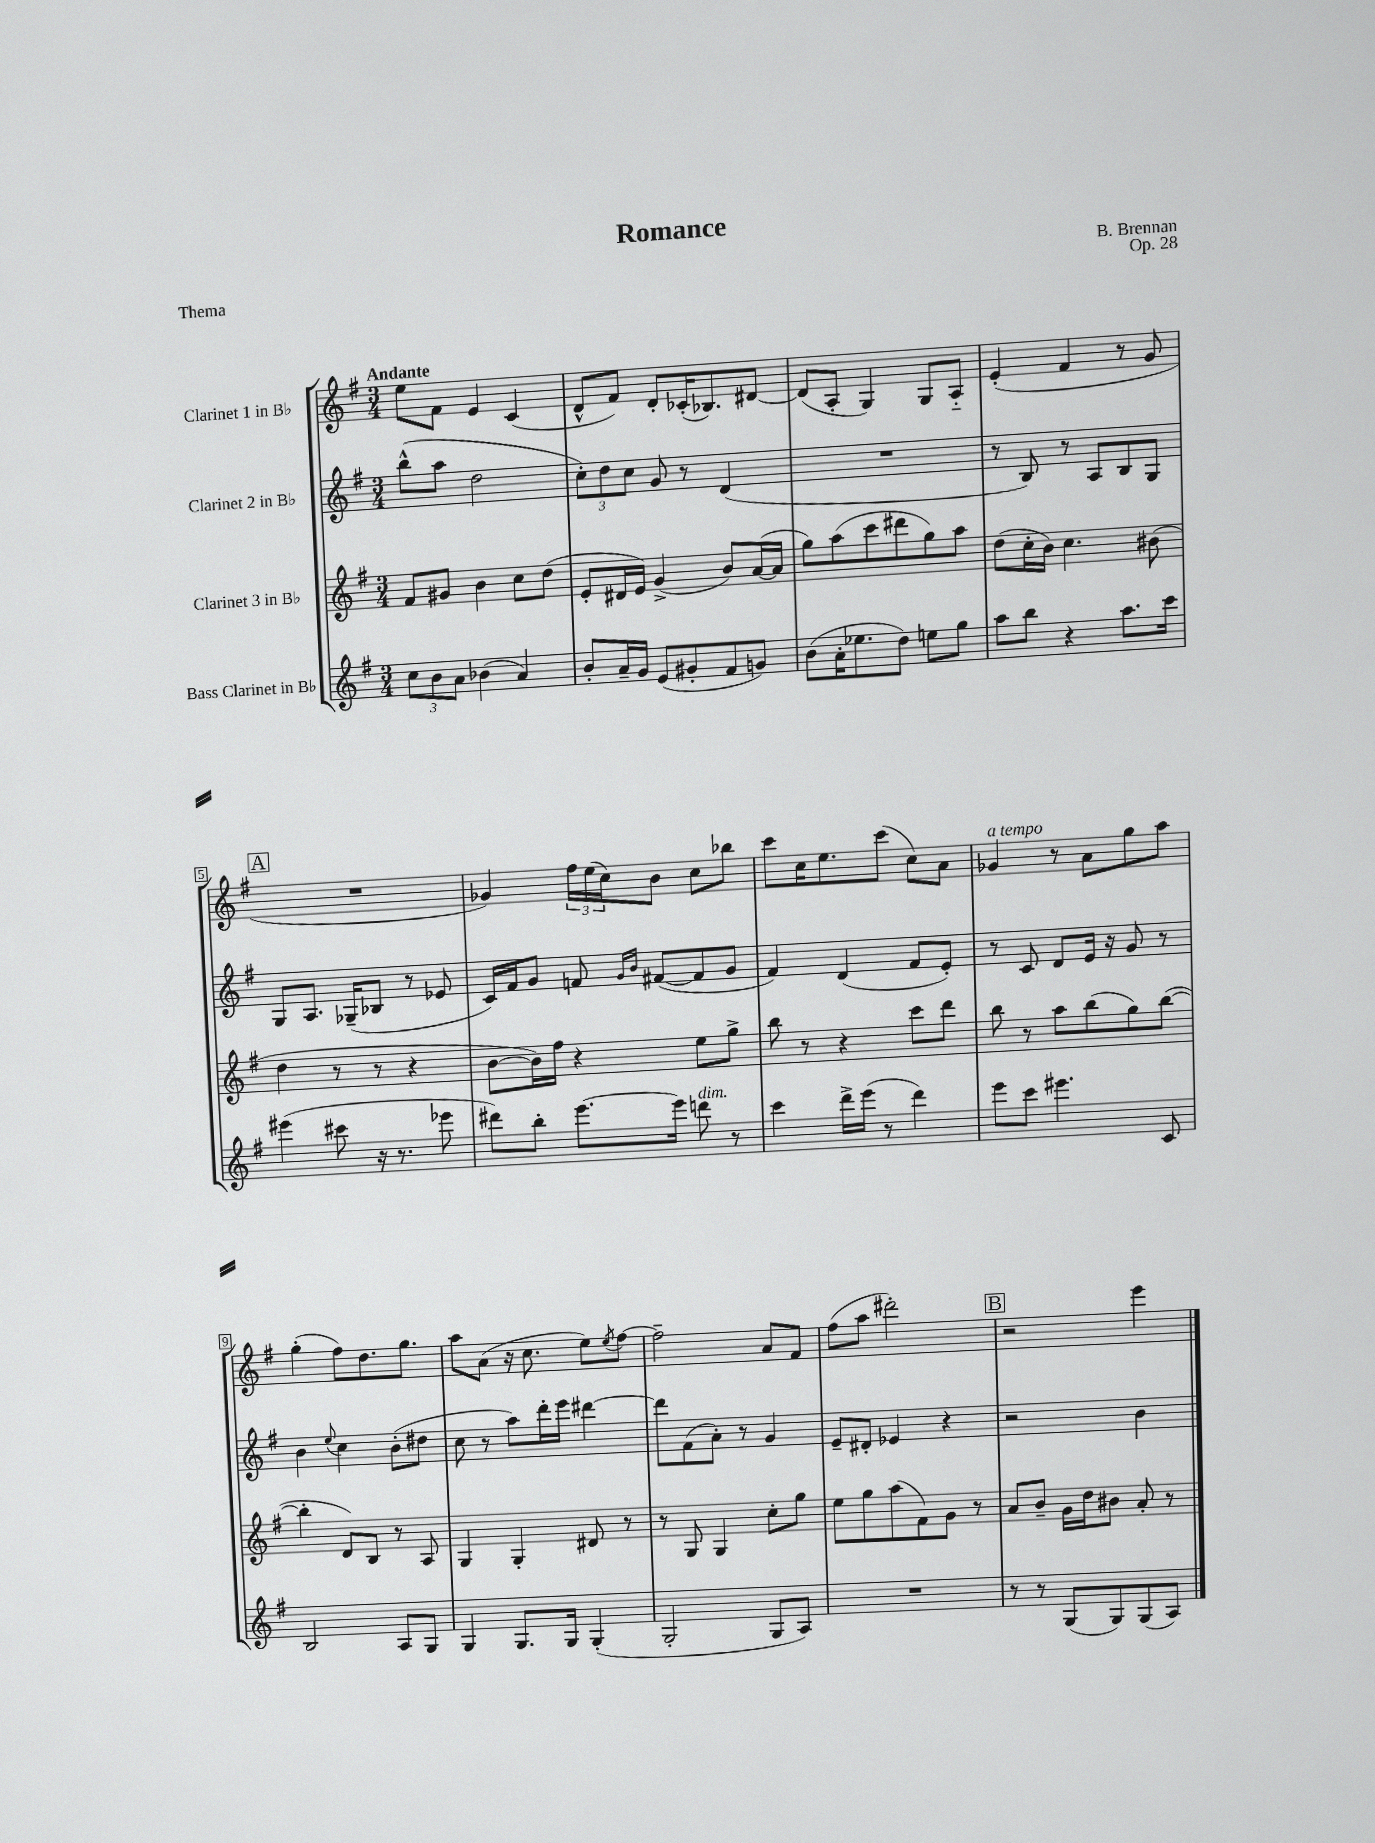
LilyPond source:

\header { title = "Romance" composer = "B. Brennan" opus = "Op. 28" piece = "Thema" }
<<
\new StaffGroup <<
\new Staff = "s0" \with { instrumentName = "Clarinet 1 in Bb" } {
    \clef treble \key g \major \numericTimeSignature \time 3/4 \tempo "Andante"
    e''8 fis'8 e'4 c'4( |
    d'8-^ fis'8) d'8-. ces'16-.( bes8.) dis'8~ |
    dis'8( a8-. g4) g8 a8-_ |
    e'4-.( fis'4 r8 g'8 |
    \mark \markup { \box "A" } R2. |
    ges'4) \tuplet 3/2 { fis''16 e''16( c''16) } b'8 c''8 bes''8 |
    c'''8 c''16 e''8. c'''8( c''8) a'8 |
    ges'4^\markup { \italic "a tempo" } r8 a'8 g''8 a''8 |
    g''4-.( fis''8) d''8. g''8. |
    a''8 a'8( r16 c''8. e''8) \acciaccatura { e''8 } fis''8~ |
    fis''2-- a'8 fis'8 |
    fis''8( a''8 dis'''2-.) |
    \mark \markup { \box "B" } r2 e'''4 \bar "|." |
}
\new Staff = "s1" \with { instrumentName = "Clarinet 2 in Bb" } {
    \clef treble \key g \major \numericTimeSignature \time 3/4
    b''8-^( a''8 d''2 |
    \tuplet 3/2 { c''8-.) d''8 c''8 } g'8 r8 d'4( |
    R2. |
    r8 b8) r8 a8 b8 g8 |
    \mark \markup { \box "A" } g8 a8. ges16--( bes8 r8 ees'8 |
    c'16) fis'16 g'8 f'8 \grace { g'16 b'16 } fis'8~( fis'8 g'8 |
    fis'4) d'4( fis'8 e'8-.) |
    r8 c'8 d'8 e'16 r16 g'8 r8 |
    b'4 \appoggiatura { e''8 } c''4 b'8-.( dis''8 |
    c''8 r8 a''8) d'''16-. e'''16 dis'''4~ |
    dis'''8 fis'8( a'8-.) r8 g'4 |
    e'8-- dis'8-. ees'4 r4 |
    \mark \markup { \box "B" } r2 b'4 \bar "|." |
}
\new Staff = "s2" \with { instrumentName = "Clarinet 3 in Bb" } {
    \clef treble \key g \major \numericTimeSignature \time 3/4
    fis'8 gis'8 b'4 c''8 d''8( |
    e'8-. dis'16 e'16) g'4->( b'8) a'16~( a'16 |
    g''8) a''8( c'''8 dis'''8 g''8) a''8 |
    d''8( c''16-. b'16) c''4. bis'8( |
    \mark \markup { \box "A" } d''4 r8 r8 r4 |
    b'8~ b'16) fis''16 r4 e''8 g''8-> |
    b''8 r8 r4 c'''8 d'''8 |
    b''8 r8 a''8 b''8( g''8) b''8~( |
    b''4-. d'8) b8 r8 a8 |
    g4 g4-. dis'8 r8 |
    r8 g8 g4 c''8-. g''8 |
    e''8 g''8 a''8( fis'8) g'8 r8 |
    \mark \markup { \box "B" } a'8 b'8-- g'16 d''16 bis'8 a'8-. r8 \bar "|." |
}
\new Staff = "s3" \with { instrumentName = "Bass Clarinet in Bb" } {
    \clef treble \key g \major \numericTimeSignature \time 3/4
    \tuplet 3/2 { c''8 b'8 a'8 } bes'4( a'4) |
    b'8-. a'16-- g'16 e'8( gis'8-. fis'8 g'8) |
    b'8( a'16-. ees''8. d''8) e''8 g''8 |
    a''8 b''8 r4 a''8. c'''16 |
    \mark \markup { \box "A" } eis'''4( cis'''8 r16 r8. ees'''8 |
    dis'''8) b''8-. e'''8.~ e'''16 d'''8^\markup { \italic "dim." } r8 |
    c'''4 d'''16-> e'''16( r8 d'''4) |
    e'''8 c'''8 eis'''4. c'8 |
    b2 a8 g8 |
    g4 g8. g16 g4-.( |
    g2-. g8 a8) |
    R2. |
    \mark \markup { \box "B" } r8 r8 g8( g8) g8( a8) \bar "|." |
}
>>
>>
\layout { \context { \Score \override BarNumber.stencil = #(make-stencil-boxer 0.1 0.3 ly:text-interface::print) } }
